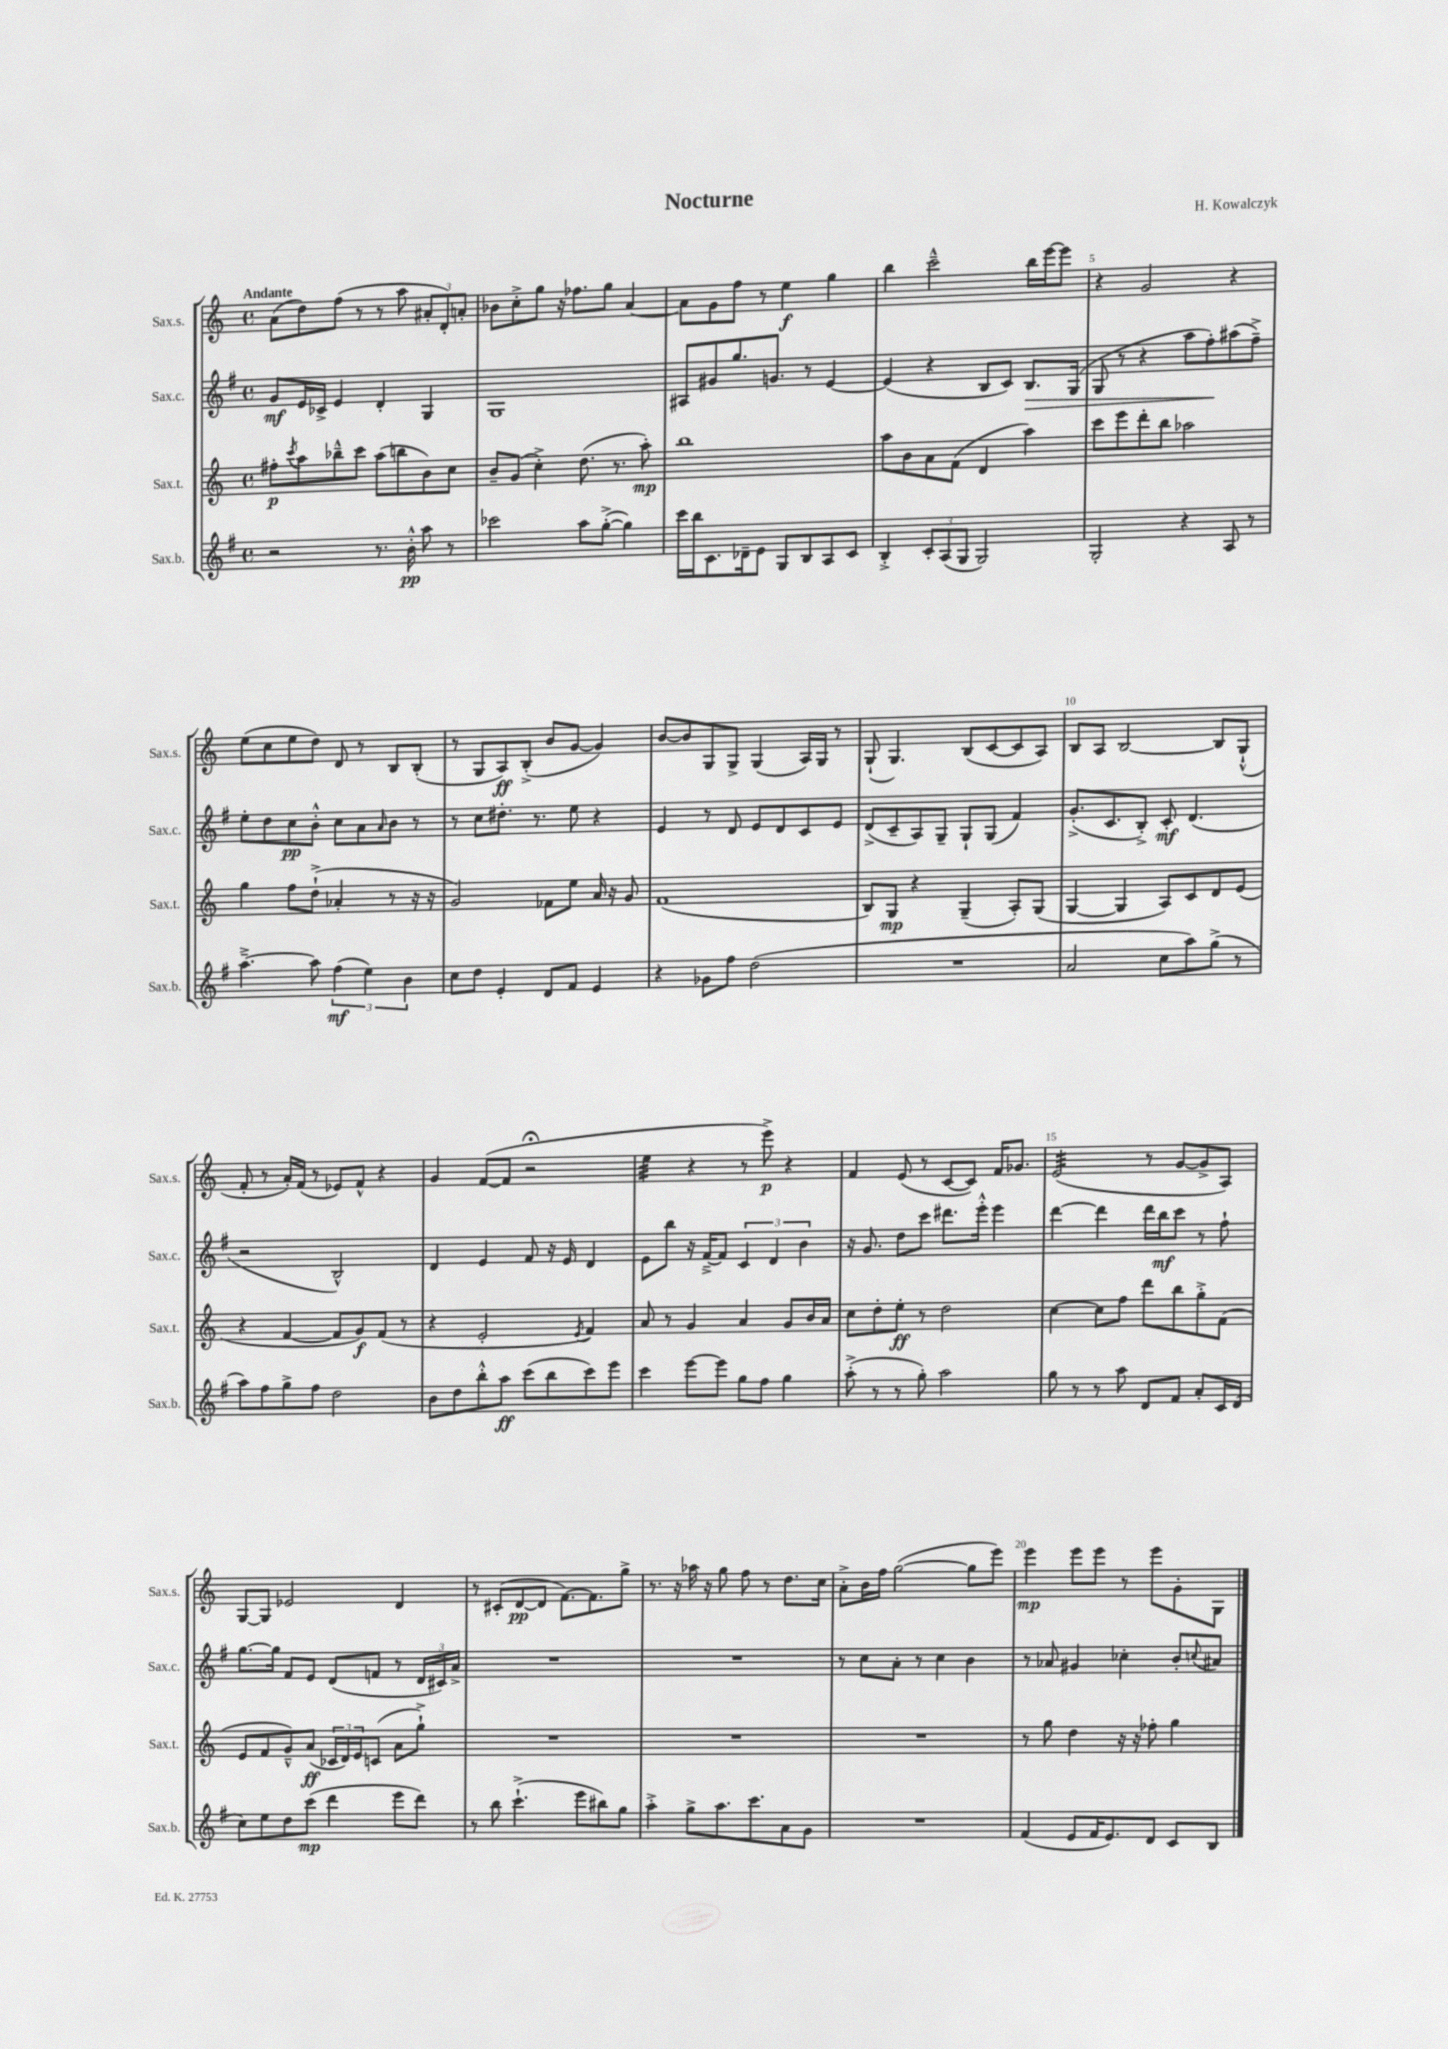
\header { title = "Nocturne" composer = "H. Kowalczyk" }
<<
\new StaffGroup <<
\new Staff = "s0" \with { instrumentName = "Sax.s." shortInstrumentName = "Sax.s." } {
    \clef treble \key c \major \defaultTimeSignature \time 4/4 \tempo "Andante"
    a'8( d''8) f''8( r8 r8 a''8 \tuplet 3/2 { ais'8-. d'8-.) a'8-. } |
    bes'8 c''8-.-> g''8 r16 fes''8. g''8 a'4~ |
    a'8 g'8 f''8 r8 e''4\f g''4 |
    b''4 c'''2---^ b''16 e'''16~ e'''8 |
    r4 g'2 r4 |
    e''8( c''8 e''8 d''8) d'8 r8 b8 b8-.( |
    r8 g8 a8\ff) b8-.->( b'8 g'8~ g'4) |
    b'8~ b'8 g8 g8-> g4( a16) g16 r8 |
    g8-!( g4.) b8( c'8~ c'8 a8) |
    b8 a8 b2~ b8 g8-!-^( |
    f'8-. r8 a'16-.) f'16( r8 ees'8) f'8-^ r4 |
    g'4 f'8~( f'8 r2\fermata |
    e''4:32 r4 r8 e'''8->\p) r4 |
    f'4 e'8( r8 c'8~ c'8) f'16 ges'8. |
    e'2:32( r8 g'8~ g'8-> a8) |
    g8~ g8 ees'2 d'4 |
    r8 cis'8-.( d'8~\pp d'8 f'8.~) f'8. g''8-> |
    r8. r16 aes''16 r16 g''8 f''8 r8 d''8. c''16 |
    a'8-.-> b'16 f''16 g''2~( g''8 e'''8) |
    e'''4\mp e'''8 e'''8 r8 e'''8 g'8-. g8 \bar "|." |
}
\new Staff = "s1" \with { instrumentName = "Sax.c." shortInstrumentName = "Sax.c." } {
    \clef treble \key g \major \defaultTimeSignature \time 4/4
    g'8\mf e'16 ces'16-> e'4 d'4-. g4 |
    g1 |
    ais8 gis'8 g''8. g'8. r8 e'4~ |
    e'4( r4 b8 c'8) b8.\> g16( |
    g8 r8 r4 a''8 fis''8-.\!) ais''8( fis''8--->) |
    e''8-. d''8 c''8\pp b'8-.-^ c''8 a'8 \grace { a'16 } b'8 r8 |
    r8 c''8 dis''8.-. r8. e''8 r4 |
    e'4 r8 d'8 e'8 d'8 c'8 e'8 |
    d'8->( c'8-- a8) g8-- g8-! g8( fis'4) |
    g'8.-.->( c'8. b8-.->) c'8-.\mf d'4.( |
    r2 b2-^) |
    d'4 e'4 fis'8 r16 e'16 d'4 |
    e'8 b''8 r16 fis'16~---> fis'8 \tuplet 3/2 { c'4 d'4 b'4 } |
    r16 g'8. d''8 c'''8 dis'''8. e'''16-.-^ e'''4 |
    d'''4~ d'''4 d'''16 b''16\mf c'''8 r8 fis''8-! |
    g''8.~ g''16 fis'8 e'8 d'8( f'8 r8 \tuplet 3/2 { d'16 cis'16) a'16-> } |
    R1 |
    R1 |
    r8 c''8 a'8-. r8 c''4 b'4 |
    r8 aes'8 gis'4 ces''4-. b'8-. \appoggiatura { c''8 } ais'8 \bar "|." |
}
\new Staff = "s2" \with { instrumentName = "Sax.t." shortInstrumentName = "Sax.t." } {
    \clef treble \key c \major \defaultTimeSignature \time 4/4
    fis''8-.\p \acciaccatura { c'''8 } a''8 bes''8---^ c'''8 a''8( b''8 b'8) c''8 |
    b'8-- g'8( c''4-.->) d''8.( r8. a''8-.\mp) |
    b''1 |
    a''8 b'8 a'8 f'8( d'4 a''4) |
    c'''8 e'''8 d'''8-. b''8 aes''2 |
    g''4 f''8 d''8-!->( aes'4-. r8 r16 r16 |
    g'2) fes'8 e''8 a'16 r16 g'8 |
    f'1( |
    b8) g8\mp r4 g4--( a8-.) g8( |
    g4~ g4 a8) c'8 d'8 e'8( |
    r4 f'4~ f'8 g'8\f) f'8( r8 |
    r4 e'2-. \acciaccatura { e'8 } f'4) |
    a'8 r8 g'4 a'4 g'8 b'16 a'16 |
    c''8 d''8-. e''8-.\ff r8 d''2 |
    c''4~ c''8 f''8 d'''8 b''8 g''8-.-> f'8( |
    e'8 f'8 g'8---^) a'8\ff( \tuplet 3/2 { ces'16 d'16) e'16 } c'8( a'8 g''8-!->) |
    R1 |
    R1 |
    R1 |
    r8 g''8 d''4 r16 r16 fes''8-. g''4 \bar "|." |
}
\new Staff = "s3" \with { instrumentName = "Sax.b." shortInstrumentName = "Sax.b." } {
    \clef treble \key g \major \defaultTimeSignature \time 4/4
    r2 r8. b'16-.-^\pp a''8 r8 |
    ces'''2 a''8 g''8~-.->( g''4) |
    c'''16 b''16 c'8. des'16-- e'8 g8 b8 a8 c'8 |
    b4-.-> \tuplet 3/2 { c'8-. a8( g8 } g2) |
    g2-. r4 a8 r8 |
    a''4.~---> a''8 \tuplet 3/2 { fis''4\mf( e''4) b'4 } |
    c''8 d''8 e'4-. d'8 fis'8 e'4 |
    r4 ges'8 fis''8 d''2( |
    R1 |
    a'2 c''8 a''8) g''8->( r8 |
    a''8) fis''8 g''8-> fis''8 d''2 |
    b'8 d''8 b''8-.-^ a''8\ff c'''8( b''8 c'''8) e'''8 |
    c'''4 e'''8~ e'''8 g''8 fis''8 g''4 |
    a''8-.->( r8 r8 g''8-.) a''2 |
    g''8 r8 r8 a''8 d'8 fis'8 a'8-. c'16 d'16( |
    c''8) e''8 d''8 c'''8\mp( d'''4 e'''8 d'''8) |
    r8 b''8 c'''4.-!->( e'''8 bis''8) g''8 |
    a''4-.-> g''8-> a''8. c'''8. a'8 g'8 |
    R1 |
    fis'4( e'8 fis'16 e'8.) d'8 c'8 b8 \bar "|." |
}
>>
>>
\layout { \context { \Score \override BarNumber.break-visibility = ##(#f #t #t) barNumberVisibility = #(every-nth-bar-number-visible 5) } }
